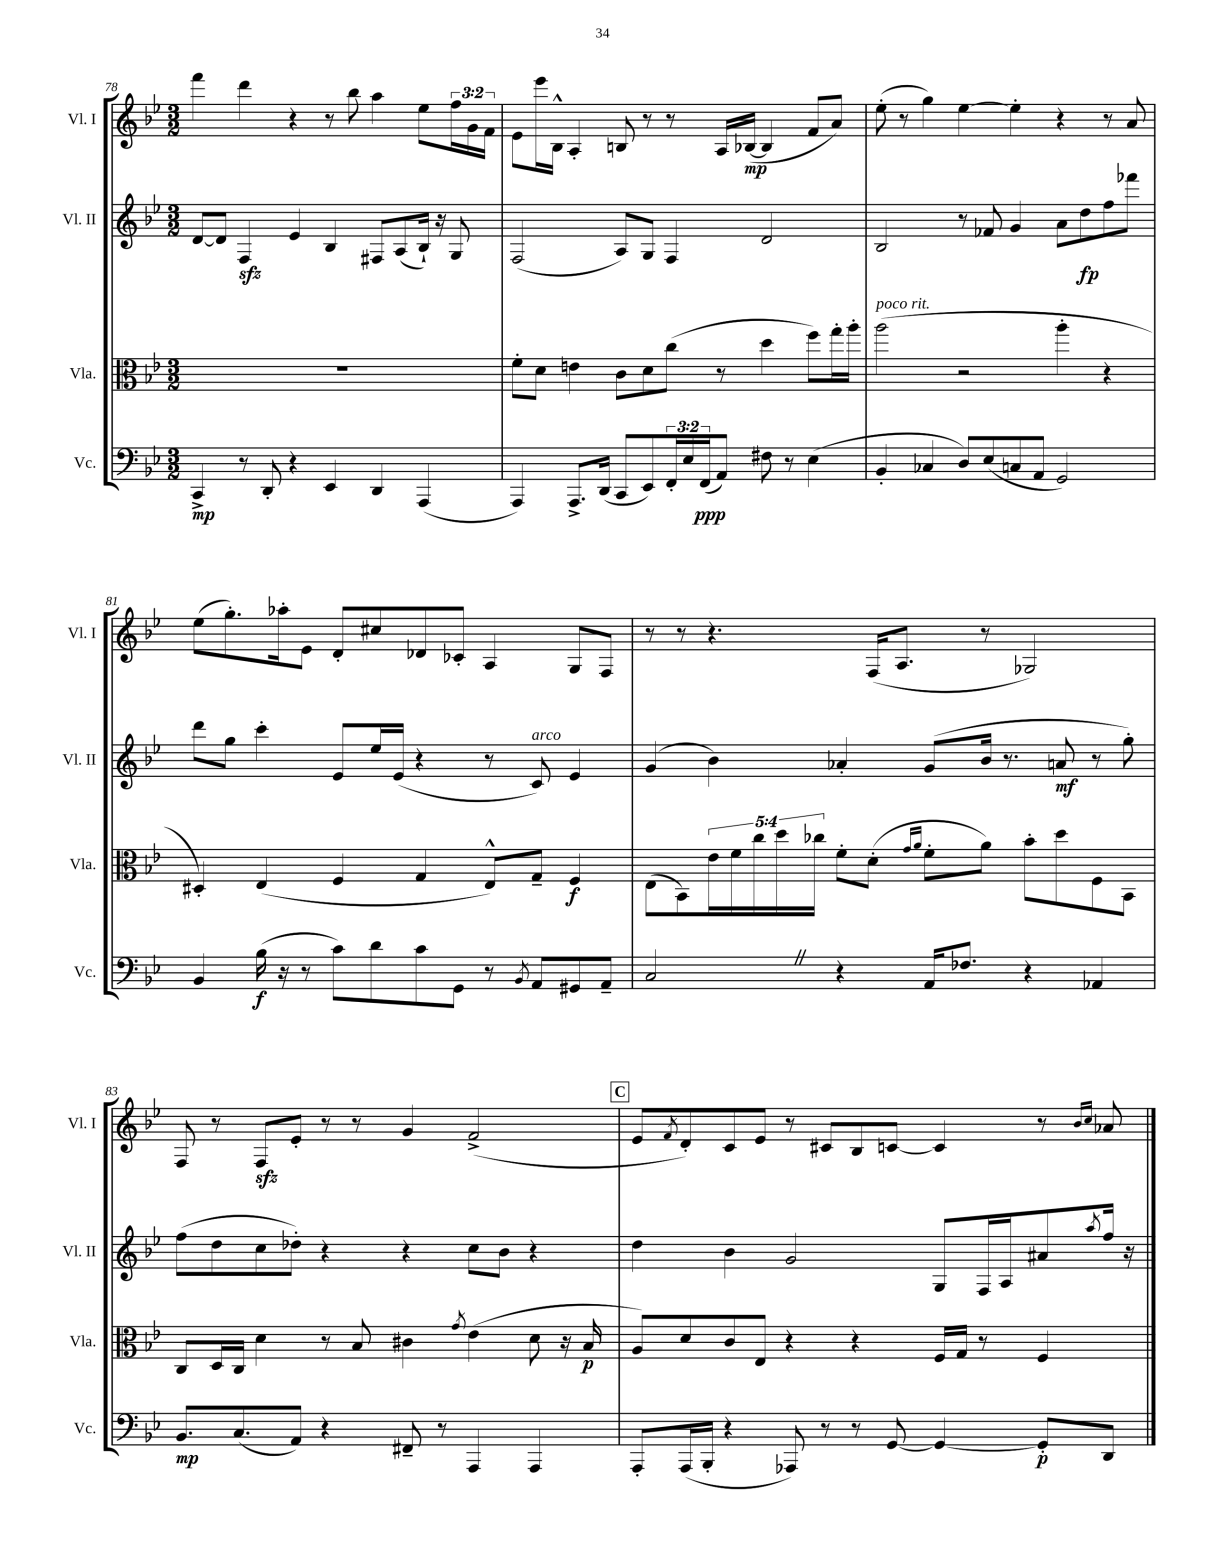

**kern	**dynam	**kern	**dynam	**kern	**dynam	**kern	**dynam
*part4	*part4	*part3	*part3	*part2	*part2	*part1	*part1
*staff4	*staff4	*staff3	*staff3	*staff2	*staff2	*staff1	*staff1
*I"Vc.	*	*I"Vla.	*	*I"Vl. II	*	*I"Vl. I	*
*I'Vc.	*	*I'Vla.	*	*I'Vl. II	*	*I'Vl. I	*
*clefF4	*	*clefC3	*	*clefG2	*	*clefG2	*
*k[b-e-]	*	*k[b-e-]	*	*k[b-e-]	*	*k[b-e-]	*
*M3/2	*	*M3/2	*	*M3/2	*	*M3/2	*
=78	=78	=78	=78	=78	=78	=78	=78
4CC^/	mp	1.r	.	[8d/L	.	4fff\	.
.	.	.	.	8d/J]	.	.	.
8r	.	.	.	4Fzz/	.	4ddd\	.
8DD'/	.	.	.	.	.	.	.
4r	.	.	.	4e-/	.	4r	.
4EE-/	.	.	.	4B-/	.	8r	.
.	.	.	.	.	.	8bb-\	.
4DD/	.	.	.	8F#X/L	.	4aa\	.
.	.	.	.	(8A/	.	.	.
(4AAA/	.	.	.	16B-`/Jk)	.	8ee-\L	.
.	.	.	.	16r	.	.	.
.	.	.	.	8G/	.	24ff\L	.
.	.	.	.	.	.	24g\	.
.	.	.	.	.	.	24f\JJ	.
=79	=79	=79	=79	=79	=79	=79	=79
4AAA/)	.	8f'\L	.	(2F/	.	8e-\L	.
.	.	8d\J	.	.	.	16eee-\L	.
.	.	.	.	.	.	16B-^^\JJ	.
8.AAA^/L	.	4en\	.	.	.	4A'/	.
(16DD/Jk	.	.	.	.	.	.	.
8CC/L	.	8c\L	.	8A/L)	.	8Bn/	.
8EE-/)	.	8d\	.	8G/J	.	8r	.
24FF'/L	.	(8cc\J	.	4F/	.	8r	.
24E-/	.	.	.	.	.	.	.
(24FF/J	ppp	.	.	.	.	.	.
8AA/J)	.	8r	.	.	.	16A/LL	.
.	.	.	.	.	.	([16B-X/JJ	mp
8F#X\	.	4dd\	.	2d/	.	4B-/]	.
8r	.	.	.	.	.	.	.
(4E-\	.	8ff\L)	.	.	.	8f/L	.
.	.	16gg'\L	.	.	.	8a/J)	.
.	.	16aa'\JJ	.	.	.	.	.
=80	=80	=80	=80	=80	=80	=80	=80
!	!	!LO:TX:a:i:t=poco rit.	!	!	!	!	!
4BB-'/	.	(2aa\	.	2B-/	.	(8ee-'\	.
.	.	.	.	.	.	8r	.
4C-X/	.	.	.	.	.	4gg\)	.
8D/L)	.	2r	.	8r	.	[4ee-\	.
(8E-/	.	.	.	8f-X/	.	.	.
8Cn/	.	.	.	4g/	.	4ee-'\]	.
8AA/J	.	.	.	.	.	.	.
2GG/)	.	4aa'\	.	8a\L	.	4r	.
.	.	.	.	8dd\	fp	.	.
.	.	4r	.	8ff\	.	8r	.
.	.	.	.	8fff-X\J	.	8a/	.
!!LO:LB:g=z
=81	=81	=81	=81	=81	=81	=81	=81
4BB-/	.	4D#X'/)	.	8ddd\L	.	(8ee-\L	.
.	.	.	.	8gg\J	.	8.gg'\)	.
(16B-\	f	(4E-/	.	4ccc'\	.	.	.
16r	.	.	.	.	.	16aa-X'\k	.
8r	.	.	.	.	.	8e-\J	.
8c\L)	.	4F/	.	8e-/L	.	8d'/L	.
8d\	.	.	.	16ee-/L	.	8cc#X/	.
.	.	.	.	(16e-/JJ	.	.	.
8c\	.	4G/	.	4r	.	8d-X/	.
8GG\J	.	.	.	.	.	8c-X'/J	.
8r	.	8E-^^/L)	.	8r	.	4A/	.
8qBB-/	.	.	.	.	.	.	.
!	!	!	!	!LO:TX:a:i:t=arco	!	!	!
8AA/L	.	8G~/J	.	8c/)	.	.	.
8GG#X/	.	4F/	f	4e-/	.	8G/L	.
8AA~/J	.	.	.	.	.	8F/J	.
=82	=82	=82	=82	=82	=82	=82	=82
2CZ/	.	(8E-\L	.	(4g/	.	8r	.
.	.	8BB-\)	.	.	.	8r	.
.	.	20e-\L	.	4b-\)	.	4.r	.
.	.	20f\	.	.	.	.	.
.	.	20cc\	.	.	.	.	.
.	.	20dd\	.	.	.	.	.
.	.	20cc-X\JJ	.	.	.	.	.
4r	.	8f'\L	.	4a-X'/	.	.	.
.	.	(8d'\J	.	.	.	(16F/KL	.
.	.	.	.	.	.	8.A/J	.
.	.	16qqg/LL	.	.	.	.	.
.	.	16qqa/JJ	.	.	.	.	.
16AA/KL	.	8f'\L	.	(8g/L	.	.	.
8.F-X/J	.	.	.	.	.	.	.
.	.	8a\J)	.	16b-/Jk	.	8r	.
.	.	.	.	8.r	.	.	.
4r	.	8b-'\L	.	.	.	2G-X/)	.
.	.	8dd\	.	8an/	mf	.	.
4AA-X/	.	8F\	.	8r	.	.	.
.	.	8BB-\J	.	8gg'\)	.	.	.
!!LO:LB:g=z
=83	=83	=83	=83	=83	=83	=83	=83
8.BB-/L	mp	8C/L	.	(8ff\L	.	8F/	.
.	.	16D/L	.	8dd\	.	8r	.
(8.C/	.	16C/JJ	.	.	.	.	.
.	.	4d\	.	8cc\	.	8Fzz/L	.
8AA/J)	.	.	.	8dd-X'\J)	.	8e-'/J	.
4r	.	8r	.	4r	.	8r	.
.	.	8B-/	.	.	.	8r	.
8FF#X~/	.	4c#X\	.	4r	.	4g/	.
8r	.	.	.	.	.	.	.
.	.	8qg/	.	.	.	.	.
4AAA/	.	(4e-\	.	8cc\L	.	(2f^/	.
.	.	.	.	8b-\J	.	.	.
4AAA/	.	8d\	.	4r	.	.	.
.	.	16r	.	.	.	.	.
.	.	16B-/	p	.	.	.	.
!!LO:REH:place=s1:t=C
=84	=84	=84	=84	=84	=84	=84	=84
8AAA'/L	.	8A/L)	.	4dd\	.	8e-/L	.
.	.	.	.	.	.	8qf/	.
(16AAA/L	.	8d/	.	.	.	8d'/)	.
16BBB-'/JJ	.	.	.	.	.	.	.
4r	.	8c/	.	4b-\	.	8c/	.
.	.	8E-/J	.	.	.	8e-/J	.
8AAA-X/)	.	4r	.	2g/	.	8r	.
8r	.	.	.	.	.	8c#X/L	.
8r	.	4r	.	.	.	8B-/	.
[8GG/	.	.	.	.	.	[8cn/J	.
4GG/_	.	16F/LL	.	8G/L	.	4c/]	.
.	.	16G/JJ	.	.	.	.	.
.	.	8r	.	16F/L	.	.	.
.	.	.	.	16A/J	.	.	.
8GG'/L]	p	4F/	.	8a#X/	.	8r	.
.	.	.	.	.	.	16qqb-/LL	.
.	.	.	.	8qaa/	.	16qqcc/JJ	.
8DD/J	.	.	.	16ff/Jk	.	8a-X/	.
.	.	.	.	16r	.	.	.
==	==	==	==	==	==	==	==
*-	*-	*-	*-	*-	*-	*-	*-
